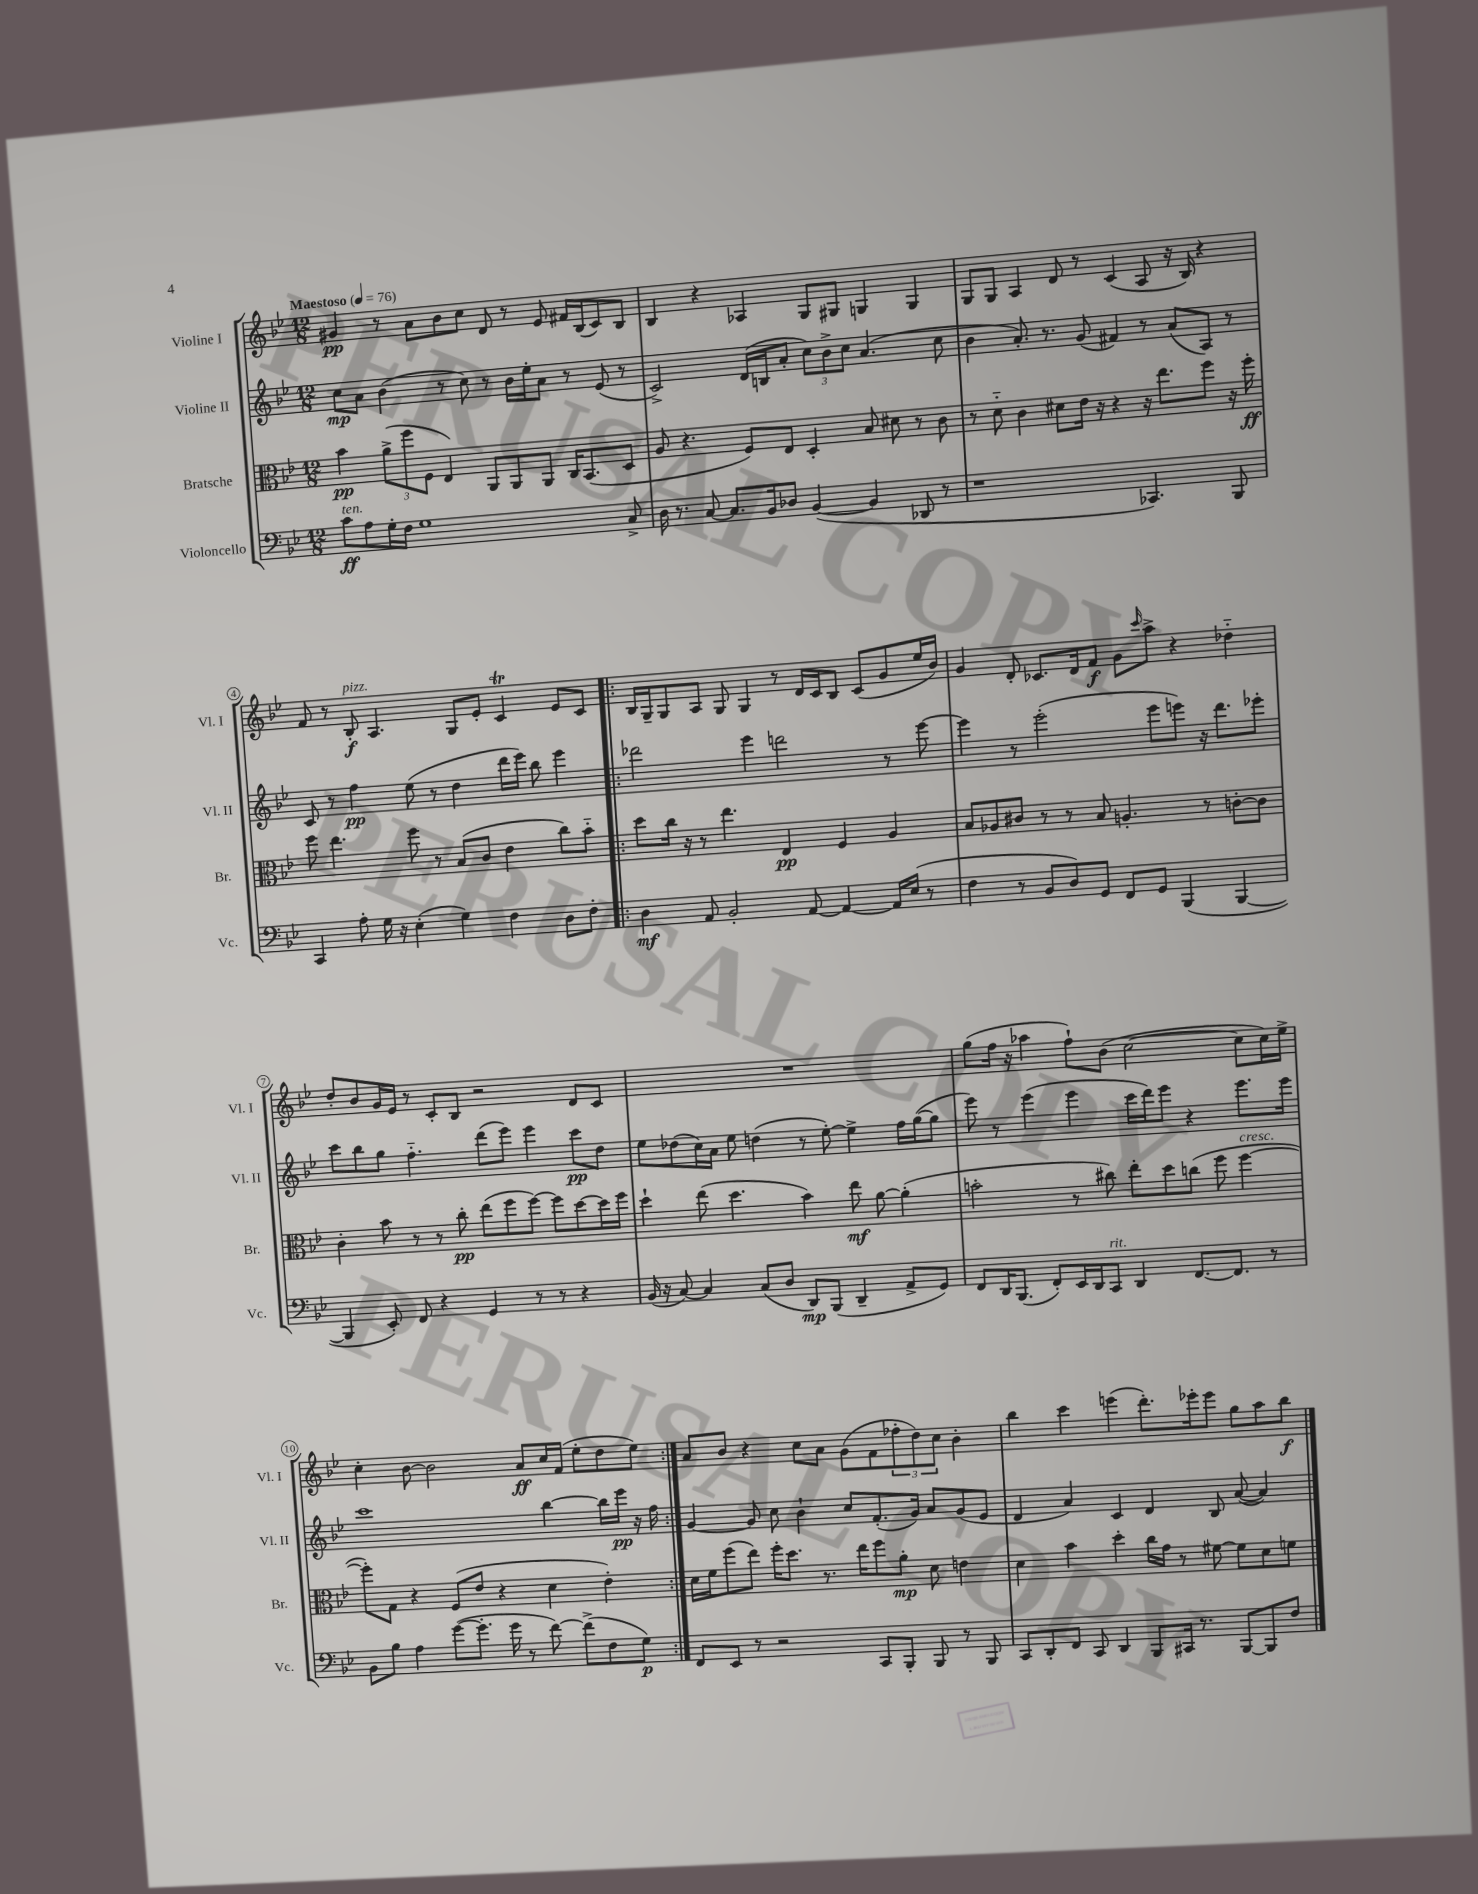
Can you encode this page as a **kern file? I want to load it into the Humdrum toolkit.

**kern	**kern	**kern	**kern
*staff4	*staff3	*staff2	*staff1
*clefF4	*clefC3	*clefG2	*clefG2
*k[b-e-]	*k[b-e-]	*k[b-e-]	*k[b-e-]
*M12/8	*M12/8	*M12/8	*M12/8
*MM76	*MM76	*MM76	*MM76
8c	4b-	8cc	4g#
8A	.	8a	.
16G'	(12a^	(4b-	8r
16F	.	.	.
.	12ff	.	.
1G	.	.	8a
.	12F	.	.
.	4E-)	8r	8b-
.	.	8cc)	8cc
.	8AA	8r	8d
.	8AA	16b-	8r
.	.	16ee-'	.
.	8AA	8a	8e-
.	16C	8r	16f#
.	(8.BB-	.	(16B-
.	.	(8e-	8c)
8C^	8D	8r	8B-
=	=	=	=
16D	8A	2c^)	4B-
8.r	.	.	.
.	4.r	.	.
[8C	.	.	4r
8.C]	.	.	.
.	8F)	(16d	4A-
16BB-	.	16B	.
8D-	8E-	8a'	.
([4BB-	4D'	12cc)	8G
.	.	12b-^	.
.	.	.	8G#
.	.	12cc	.
4BB-]	8B-	(4.a	4G
.	8d#	.	.
8DD-	8r	.	4G
8r	8c	8cc	.
=	=	=	=
1r	8r	4b-	8G
.	8d'~	.	8G
.	4c	8.a')	4A
.	.	8.r	.
.	8d#	.	8d
.	16e-	(8g	8r
.	16r	.	.
.	4r	4f#)	(4c
4.CC-)	16r	8r	8A
.	8.ee-	.	.
.	.	(8a	16r
.	.	.	16B-)
.	8ff	8A)	4r
8BBB-	16r	8r	.
.	16ff'	.	.
=	=	=	=
4CC	8ff	8c	8f
.	4.ee-	8r	8r
8A'	.	4ff	8B-'
16G	.	.	4.A
16r	.	.	.
(4E-'	8ff	(8ee-	.
.	8r	8r	.
4G)	(8B-	4dd	8G
.	8c	.	8e-'
4F	4e-	16ddd	4c
.	.	16eee-)	.
.	.	8bb-	.
8D	8cc)	4eee-	8e-
8F'	8b-'~	.	8c
=!|:	=!|:	=!|:	=!|:
4D	8dd	2ddd-	16B-
.	.	.	16G~
.	16cc	.	8G
.	16r	.	.
8AA	8r	.	8A
2BB-'	4.ee-	.	8G
.	.	4eee-	4G
.	4E-	2ddd	8r
[8AA	.	.	16d
.	.	.	16c
4AA_	4F	.	8B-
.	.	.	(8c
16AA]	4A	8r	8g
(16E-	.	.	.
8r	.	[8eee-	16ee-
.	.	.	16b-)
=	=	=	=
4F	8B-	4eee-]	4g
.	8A-	.	.
8r	8c#	8r	8d'
8BB-	8r	(2eee-'	8.c-
8D)	8r	.	.
.	.	.	16d
8GG	8B-	.	8f
8FF	4.A'	.	8g
.	.	.	16qqccc
8GG	.	8eee-	8aa^
(4BBB-	.	8eee)	4r
.	8r	16r	.
.	.	8.ddd	.
[4BBB-	[8c'	.	4dd-'~
.	8c]	8eee-'	.
=	=	=	=
4BBB-]	4c'	8ccc	8dd'
.	.	8bb-	8b-
8EE-')	8b-	8gg	16g
.	.	.	16e-
8FF	8r	4.ff'~	8r
4r	8r	.	8c'
.	8cc'	.	8B-
4GG	(8ee-	(8ddd	2r
.	8ff	8eee-)	.
8r	[8ff)	4eee-	.
8r	8ff]	.	.
4r	[8dd	8ccc	8d
.	16dd]	8dd	8c
.	16ff	.	.
=	=	=	=
(16BB-	4dd`	8ee-	1.r
16r	.	.	.
[8C)	.	(8dd-	.
4C]	(8ee-	16cc)	.
.	.	16a	.
.	4.dd	8ee-	.
(8C	.	(4dd	.
8D	.	.	.
8DD)	4b-)	8r	.
(8BBB-	.	[8ee-')	.
4DD~	8ee-	4ee-^]	.
.	[8a	.	.
8AA^	(4a']	16ff	.
.	.	([16gg	.
8GG)	.	8gg]	.
=	=	=	=
8FF	2b'	8eee-)	(8gg
16DD	.	8r	16ff
(8.BBB-	.	.	16r
.	.	(4eee-	4aa-
8FF')	.	.	.
16EE-	8r	4eee-	8ff`)
16DD	.	.	.
8CC	8cc#)	.	(8b-
4DD	8ee-'	16ccc	[2cc
.	.	16ddd)	.
.	8dd	8eee-	.
[8.FF	(8cc	4r	.
.	8ff	.	.
8.FF]	.	.	.
.	[4ff	8.eee-	8cc]
8r	.	.	16cc)
.	.	16eee-	16ee-^
=	=	=	=
8BB-	8ff'])	1ccc	4cc'
8B-	8G	.	.
4A	4r	.	[8b-
.	.	.	2b-]
([8g	(8F	.	.
8.g']	8e-	.	.
.	4r	.	.
16g	.	.	.
8r	.	.	8a
[8f)	4d	[4bb-	16cc
.	.	.	(16f
(8f^]	.	.	8ee-'
8F	4e-')	16bb-]	8dd
.	.	16eee-	.
8G)	.	16r	8ee-)
.	.	16ff	.
=:|!	=:|!	=:|!	=:|!
8FF	16d	[4g	8a
.	16f	.	.
8EE-	(8ff	.	8b-
8r	8ee-)	8g]	4r
2r	16ff'	8cc	.
.	8.dd	.	.
.	.	4b-`	8cc
.	8.r	.	8a
.	.	8cc	(8g
.	16ee-	.	.
8CC	8ff	(8.f'	8f
8BBB-'	8a'	.	12ff-'
.	.	16g)	.
.	.	.	12dd)
8BBB-	8d	8a	.
.	.	.	12cc
8r	4e	(8g	4b-'
8BBB-	.	8e-	.
=	=	=	=
8CC	4d	4d	4bb-
8DD'	.	.	.
8FF	4b-	4a)	4ccc
8CC	.	.	.
4DD	4dd'	4c	(4eee
8BBB-	16cc	4d	8.ddd')
.	16g	.	.
16CC#	8r	.	.
8.r	.	.	16eee-'
.	[8f#	8B-	8eee-
[8BBB-	8f#]	([8a	8gg
8BBB-]	8d	4a])	8aa
8F	8f	.	8bb-
==	==	==	==
*-	*-	*-	*-
